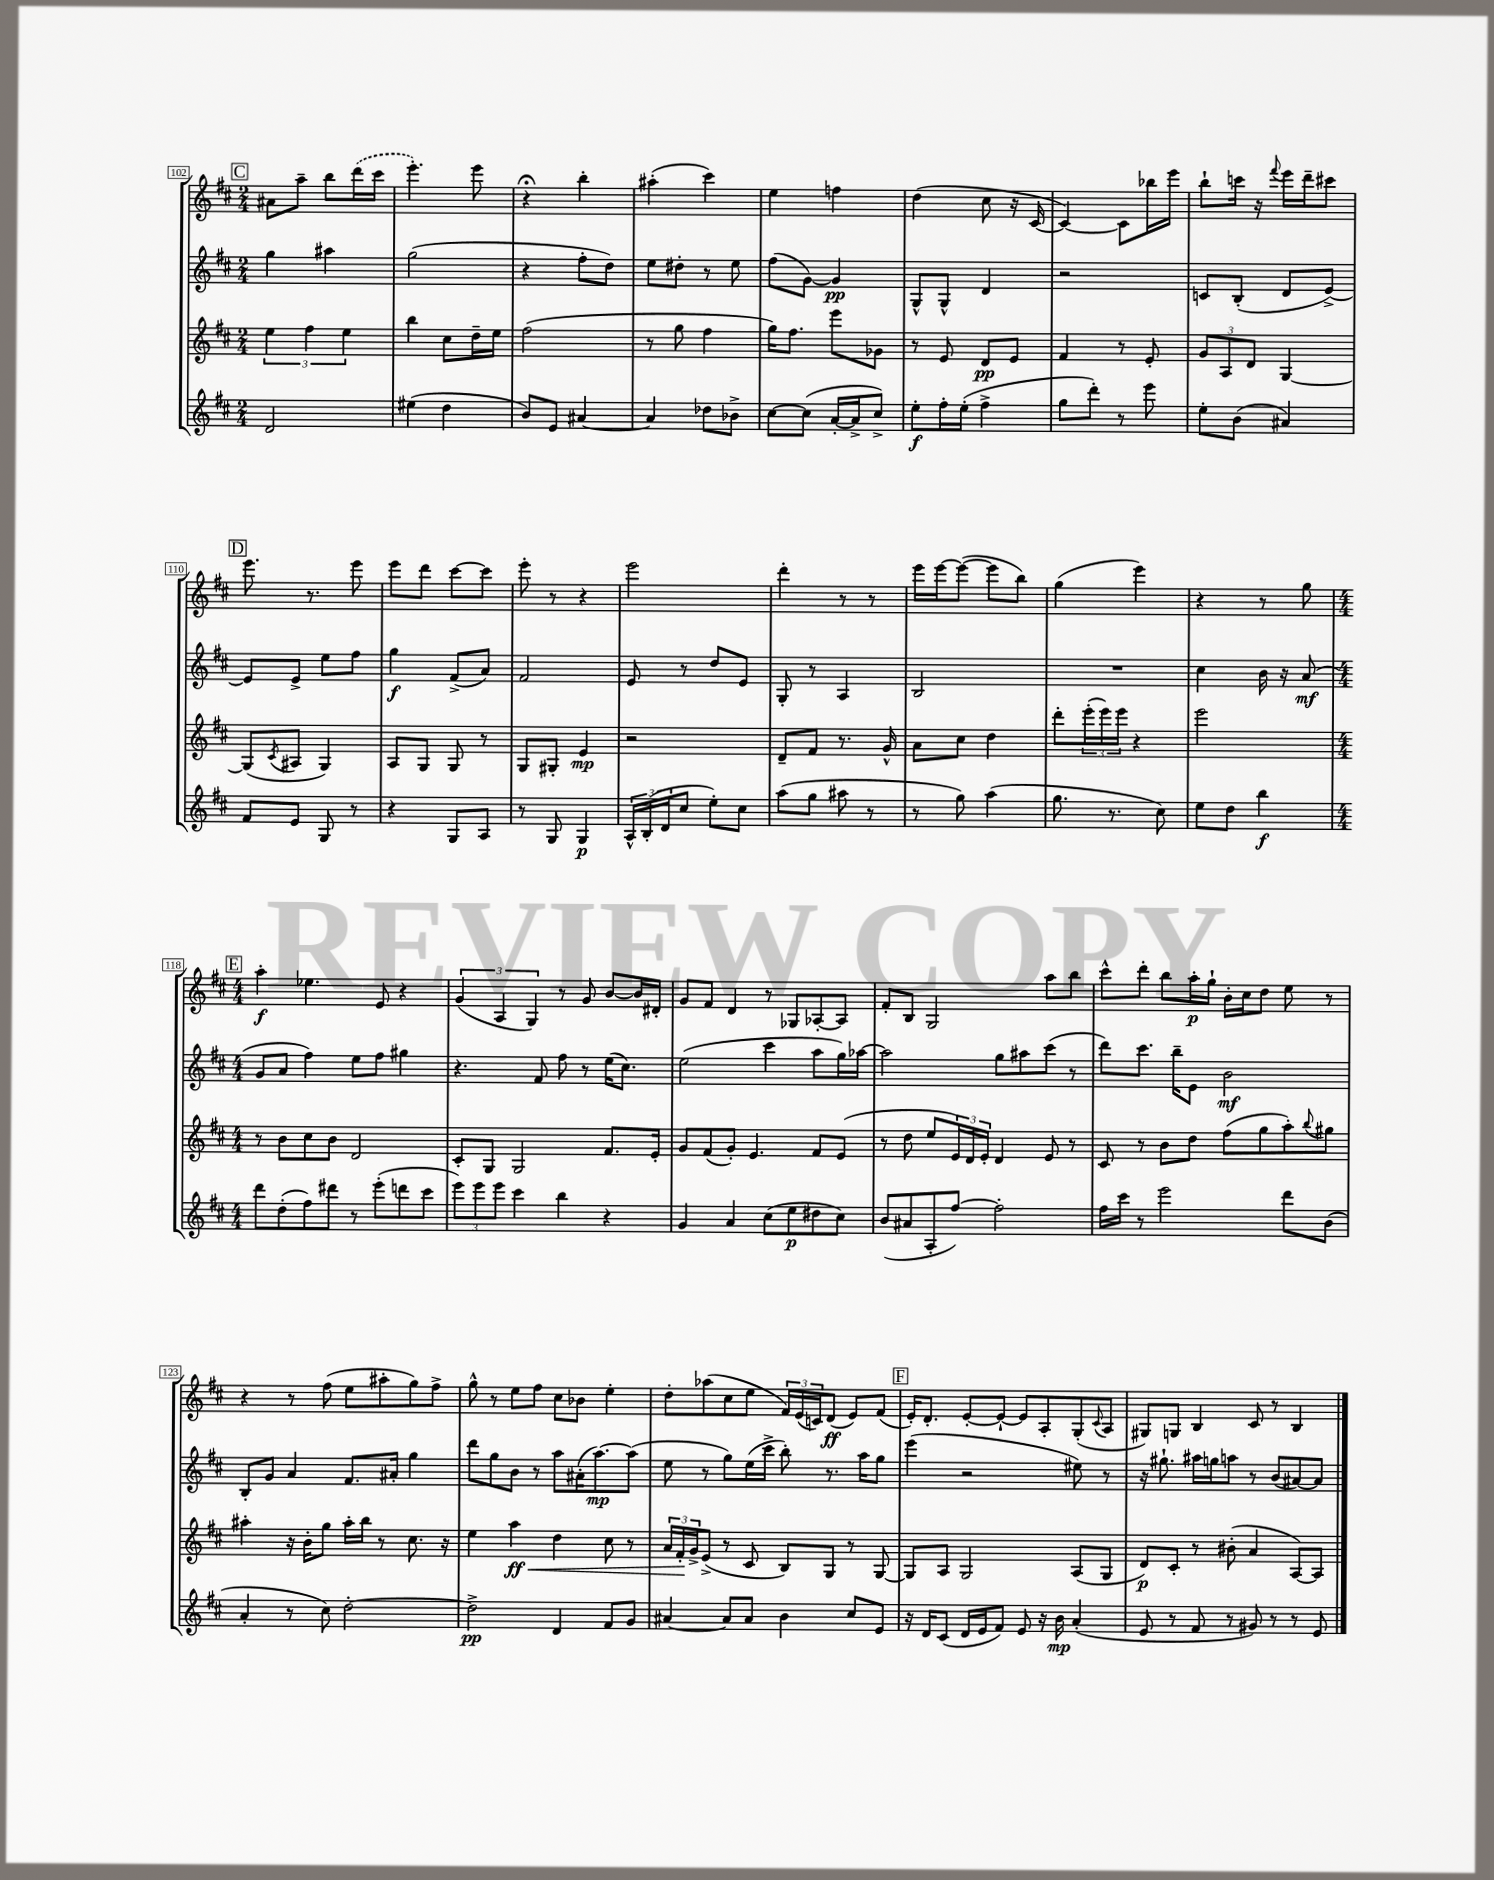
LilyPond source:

<<
\new StaffGroup <<
\new Staff = "s0" {
    \clef treble \key d \major \numericTimeSignature \time 2/4
    \mark \markup { \box "C" } ais'8 a''8-- b''8 \once \slurDashed d'''16( cis'''16 |
    e'''4.-.) e'''8 |
    r4\fermata b''4-. |
    ais''4-.( cis'''4) |
    e''4 f''4 |
    d''4( cis''8 r16 cis'16~ |
    cis'4~) cis'8 bes''16 e'''16 |
    b''8-! c'''16 r16 \appoggiatura { fis'''8 } e'''16 d'''16-- cis'''8 |
    \mark \markup { \box "D" } e'''8. r8. e'''8 |
    e'''8 d'''8 cis'''8~ cis'''8 |
    e'''8-. r8 r4 |
    e'''2 |
    d'''4-. r8 r8 |
    e'''16 e'''16~ e'''8~( e'''8 b''8) |
    g''4( e'''4) |
    r4 r8 g''8 |
    \mark \markup { \box "E" } \numericTimeSignature \time 4/4 a''4-.\f ees''4. e'8 r4 |
    \tuplet 3/2 { g'4( a4 g4) } r8 g'8 b'8~ b'16 dis'16-. |
    g'8 fis'8 d'4 r8 ges8 aes8~-. aes8 |
    fis'8-. b8 g2 a''8 b''8 |
    cis'''8-^ d'''8-. b''8 a''16-.\p g''16-! b'16-. cis''16 d''8 e''8 r8 |
    r4 r8 fis''8( e''8 ais''8-. g''8) fis''8-> |
    g''8-^ r8 e''8 fis''8 cis''8 bes'8 e''4-. |
    d''8-. aes''8( cis''8 e''8 \tuplet 3/2 { fis'16) e'16( c'16) } d'8\ff( e'8) fis'8( |
    \mark \markup { \box "F" } e'16-.) d'8.-. e'8~-. e'8~-! e'8 a8-. g8-.( \appoggiatura { cis'8 } a8 |
    gis8) g8 b4 cis'8 r8 b4 \bar "|." |
}
\new Staff = "s1" {
    \clef treble \key d \major \numericTimeSignature \time 2/4
    \mark \markup { \box "C" } g''4 ais''4 |
    g''2( |
    r4 fis''8-. d''8) |
    e''8 dis''8-. r8 e''8 |
    fis''8( g'8~) g'4\pp |
    g8-^ g8-^ d'4 |
    r2 |
    c'8 b8-.( d'8 e'8~->) |
    \mark \markup { \box "D" } e'8 e'8-> e''8 fis''8 |
    g''4\f fis'8->( a'8) |
    fis'2 |
    e'8 r8 d''8 e'8 |
    g8-. r8 a4 |
    b2 |
    R2 |
    cis''4 b'16 r16 a'8\mf( |
    \mark \markup { \box "E" } \numericTimeSignature \time 4/4 g'8 a'8 fis''4) e''8 fis''8 gis''4 |
    r4. fis'8 fis''8 r8 e''16( cis''8.) |
    e''2( cis'''4 a''8 g''16) aes''16~ |
    aes''2 g''8 ais''8 cis'''8( r8 |
    d'''8) cis'''8. b''16-- e'8 b'2\mf |
    b8-. g'8 a'4 fis'8. ais'16-. g''4 |
    d'''8 g''8 b'8 r8 a''8 ais'16-.( a''8.~\mp) a''8( |
    e''8 r8 g''8) e''16( cis'''16-> b''8-.) r8. a''16 g''8 |
    \mark \markup { \box "F" } e'''4( r2 eis''8) r8 |
    r16 gis''8.-! ais''16 g''16 a''8 r8 b'8( ais'8~) ais'8 \bar "|." |
}
\new Staff = "s2" {
    \clef treble \key d \major \numericTimeSignature \time 2/4
    \mark \markup { \box "C" } \tuplet 3/2 { e''4 fis''4 e''4 } |
    b''4 cis''8 d''16-- e''16 |
    fis''2( |
    r8 g''8 fis''4 |
    g''16) fis''8. e'''8 ges'8 |
    r8 e'8 d'8\pp e'8 |
    fis'4 r8 e'8-. |
    \tuplet 3/2 { g'8 a8 d'8 } g4~ |
    \mark \markup { \box "D" } g8( \acciaccatura { cis'8 } ais8 g4) |
    a8 g8 g8 r8 |
    g8 gis8-. e'4\mp |
    r2 |
    d'8-- fis'8 r8. g'16-^ |
    a'8 cis''8 d''4 |
    d'''8-. \tuplet 3/2 { e'''16-.( e'''16) e'''16 } r4 |
    e'''2 |
    \mark \markup { \box "E" } \numericTimeSignature \time 4/4 r8 b'8 cis''8 b'8 d'2 |
    cis'8-. g8 g2 fis'8. e'16-. |
    g'8 fis'8( g'8-.) e'4. fis'8 e'8( |
    r8 d''8 e''8 \tuplet 3/2 { e'16) d'16 e'16-. } d'4 e'8 r8 |
    cis'8 r8 b'8 d''8 fis''8( g''8 a''8-.) \appoggiatura { b''8 } gis''8 |
    ais''4-. r16 b'16-. g''8 ais''16-. b''16 r8 cis''8. r16 |
    e''4 a''4\ff\< d''4 cis''8 r8 |
    \tuplet 3/2 { a'16 fis'16-.\! g'16-> } e'8->( r8 cis'8 b8) g8 r8 g8~ |
    \mark \markup { \box "F" } g8 a8 g2 a8( g8 |
    d'8\p) cis'8-. r8 bis'8-.( a'4 a8~) a8 \bar "|." |
}
\new Staff = "s3" {
    \clef treble \key d \major \numericTimeSignature \time 2/4
    \mark \markup { \box "C" } d'2 |
    eis''4( d''4 |
    b'8) e'8 ais'4~ |
    ais'4 des''8 bes'8-> |
    cis''8~ cis''8( a'16~-. a'16-> cis''8->) |
    e''8-.\f fis''16-. e''16-.( fis''4-> |
    g''8 d'''8-.) r8 e'''8 |
    e''8-. b'8( ais'4) |
    \mark \markup { \box "D" } fis'8 e'8 g8 r8 |
    r4 g8 a8 |
    r8 g8 g4\p |
    \tuplet 3/2 { a16-^ b16-.( d'16 } cis''8 e''8-.) cis''8 |
    a''8( g''8 ais''8 r8 |
    r8 g''8) a''4( |
    g''8. r8. cis''8) |
    e''8 d''8 b''4\f |
    \mark \markup { \box "E" } \numericTimeSignature \time 4/4 d'''8 d''8-.( fis''8) dis'''8 r8 e'''8-.( d'''8 cis'''8 |
    \tuplet 3/2 { e'''8) e'''8 e'''8 } cis'''4 b''4 r4 |
    g'4 a'4 cis''8( e''8\p dis''8 cis''8) |
    b'8( ais'8 a8-. fis''8~) fis''2-. |
    fis''16 cis'''16 r8 e'''2 d'''8 b'8( |
    a'4-. r8 cis''8) d''2~-. |
    d''2->\pp d'4 fis'8 g'8 |
    ais'4~ ais'8 ais'8 b'4 cis''8 e'8 |
    \mark \markup { \box "F" } r16 d'16 cis'8( d'16 e'16 fis'8) e'8 r16 b'16\mp a'4-.( |
    e'8 r8 fis'8 r8 gis'8) r8 r8 e'8 \bar "|." |
}
>>
>>
\layout { \context { \Score currentBarNumber = #102 \override BarNumber.stencil = #(make-stencil-boxer 0.1 0.3 ly:text-interface::print) } }
